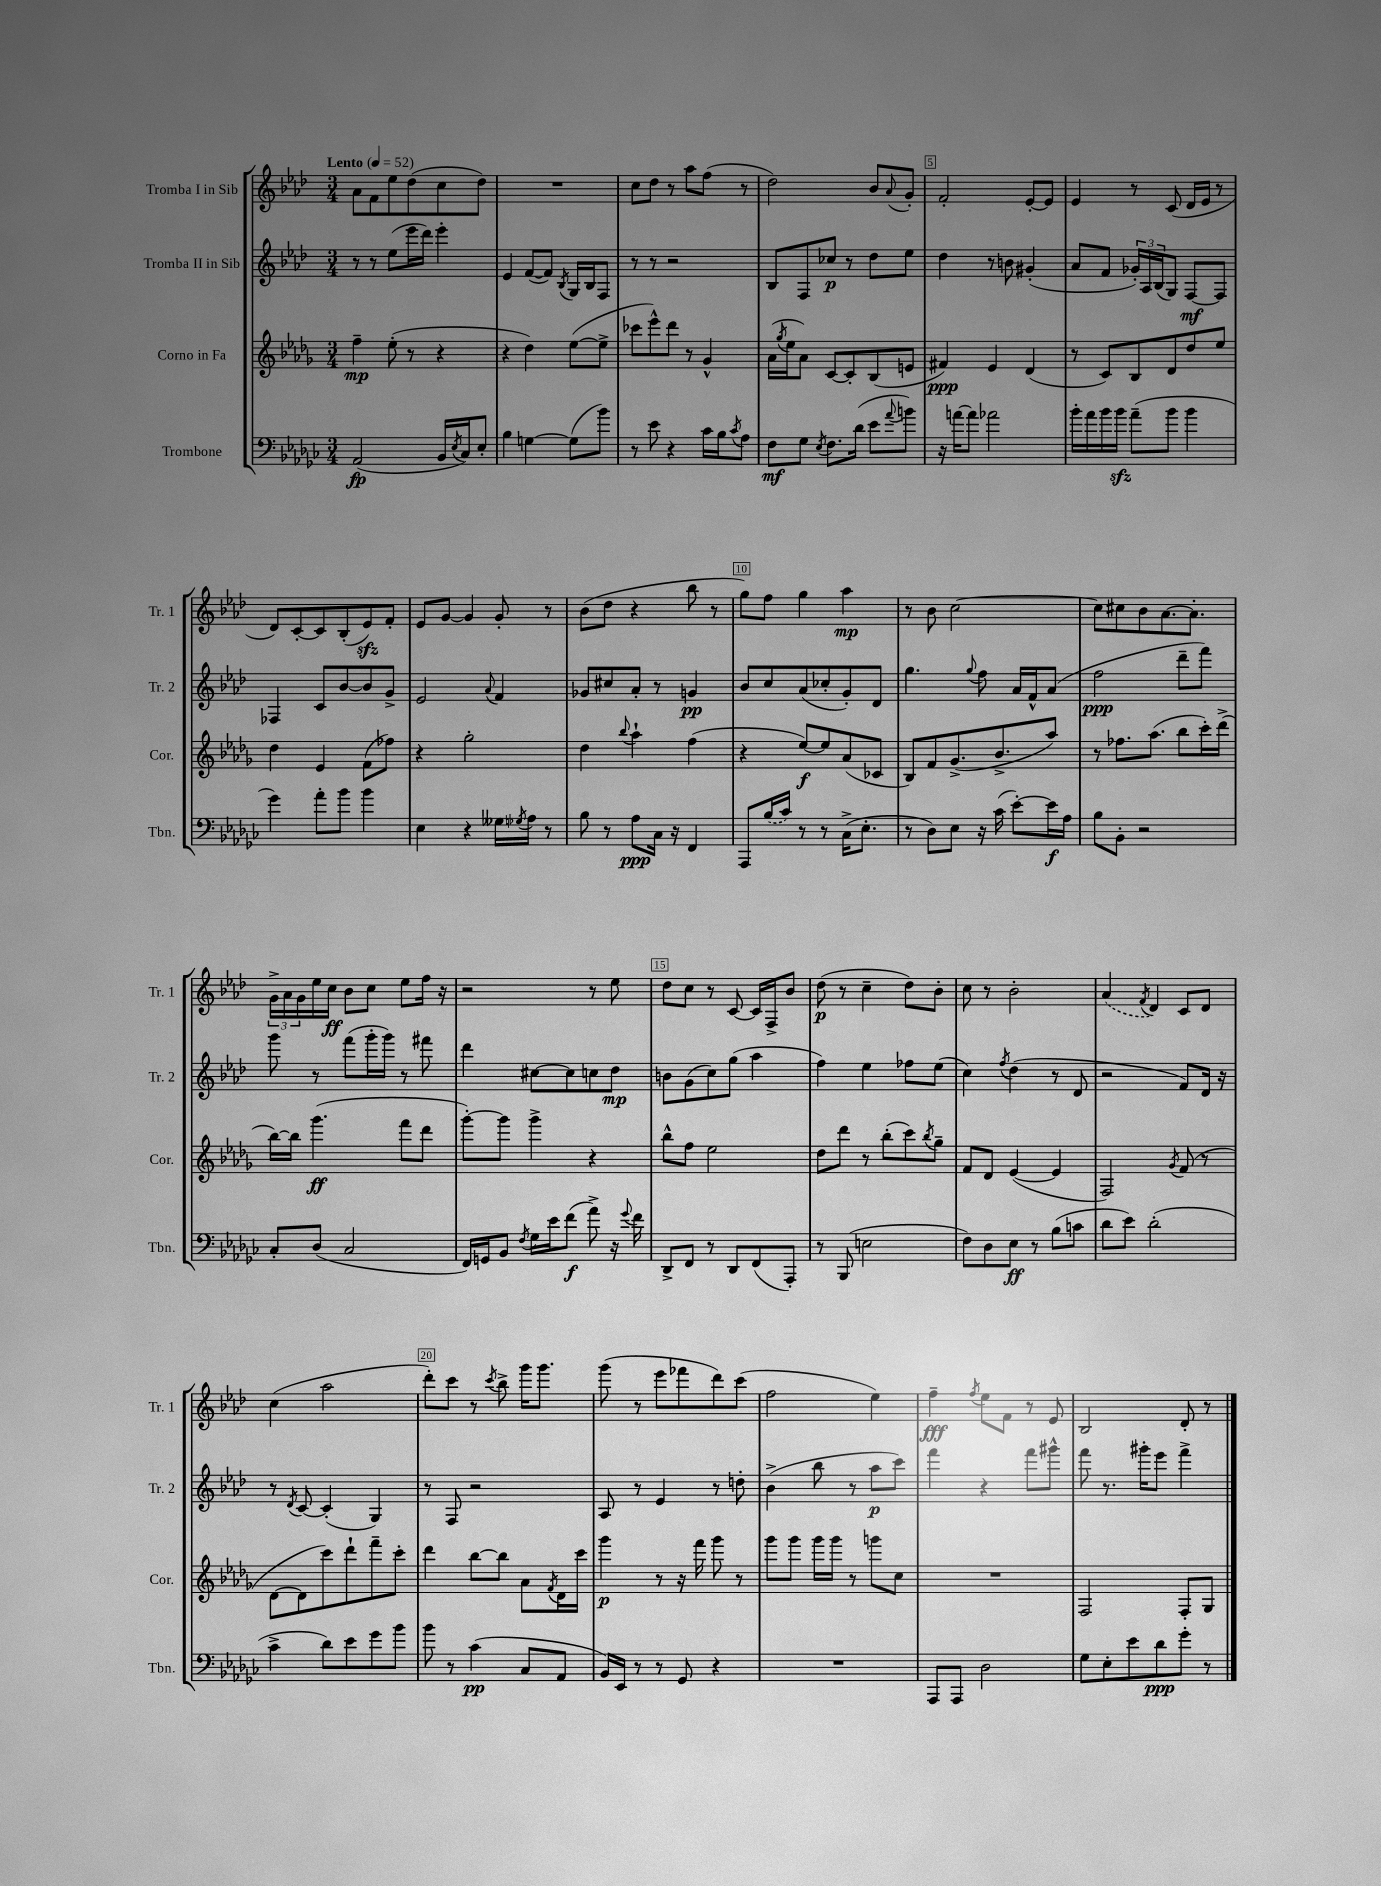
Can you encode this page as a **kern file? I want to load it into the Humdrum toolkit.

**kern	**dynam	**kern	**dynam	**kern	**dynam	**kern	**dynam
*part4	*part4	*part3	*part3	*part2	*part2	*part1	*part1
*staff4	*staff4	*staff3	*staff3	*staff2	*staff2	*staff1	*staff1
*I"Trombone	*	*I"Corno in Fa	*	*I"Tromba II in Sib	*	*I"Tromba I in Sib	*
*I'Tbn.	*	*I'Cor.	*	*I'Tr. 2	*	*I'Tr. 1	*
*clefF4	*	*clefG2	*	*clefG2	*	*clefG2	*
*k[b-e-a-d-g-c-]	*	*k[b-e-a-d-g-]	*	*k[b-e-a-d-]	*	*k[b-e-a-d-]	*
*M3/4	*	*M3/4	*	*M3/4	*	*M3/4	*
*MM52	*	*MM52	*	*MM52	*	*MM52	*
=1	=1	=1	=1	=1	=1	=1	=1
!	!	!	!	!	!	!LO:TX:a:B:t=Lento	!
(2AA-/	fp	4ff~\	mp	8r	.	8a-\L	.
.	.	.	.	8r	.	8f\	.
.	.	(8ee-'\	.	(8ee-\L	.	8ee-\	.
.	.	8r	.	16eee-\L	.	(8dd-\	.
.	.	.	.	16ddd-\JJ)	.	.	.
16BB-/LL	.	4r	.	4eee-'\	.	8cc\	.
8qE-/	.	.	.	.	.	.	.
16C-/J)	.	.	.	.	.	.	.
8E-'/J	.	.	.	.	.	8dd-\J)	.
=2	=2	=2	=2	=2	=2	=2	=2
4B-\	.	4r	.	4e-/	.	2.r	.
[4Gn\	.	4dd-\)	.	([8f/L	.	.	.
.	.	.	.	8f/J])	.	.	.
.	.	.	.	8qB-/	.	.	.
(8G\L]	.	([8ee-\L	.	16G/LL	.	.	.
.	.	.	.	16B-/J	.	.	.
8b-\J)	.	8ee-^\J]	.	8F/J	.	.	.
=3	=3	=3	=3	=3	=3	=3	=3
8r	.	8ccc-X\L	.	8r	.	8cc\L	.
8e-\	.	8eee-^^\)	.	8r	.	8dd-\J	.
4r	.	8ddd-\J	.	2r	.	8r	.
.	.	8r	.	.	.	8aa-\L	.
16c-\LL	.	4g-^^/	.	.	.	(8ff\J	.
16B-\J	.	.	.	.	.	.	.
8qc-/	.	.	.	.	.	.	.
8A-\J	.	.	.	.	.	8r	.
=4	=4	=4	=4	=4	=4	=4	=4
8F\L	mf	(16a-\LL	.	8B-/L	.	2dd-\)	.
.	.	8qgg-/	.	.	.	.	.
.	.	16ee-\J	.	.	.	.	.
8G-\J	.	8a-\J)	.	8F/	.	.	.
8qE-/	.	.	.	.	.	.	.
8.F\L	.	[8c/L	.	8cc-X/J	p	.	.
.	.	8c'/]	.	8r	.	.	.
(16d-\Jk	.	.	.	.	.	.	.
8e-\L	.	(8B-/	.	8dd-\L	.	8b-/L	.
8qqa-/	.	.	.	.	.	8qqa-/	.
8bn\J)	.	8en/J	.	8ee-\J	.	8g'/J	.
=5	=5	=5	=5	=5	=5	=5	=5
16r	.	4f#X/)	ppp	4dd-\	.	2f'/	.
[16an\KL	.	.	.	.	.	.	.
8a\J]	.	.	.	.	.	.	.
2a-X\	.	4e-/	.	8r	.	.	.
.	.	.	.	8bn\	.	.	.
.	.	(4d-/	.	(4g#X'/	.	[8e-'/L	.
.	.	.	.	.	.	8e-/J]	.
=6	=6	=6	=6	=6	=6	=6	=6
16b-'\LL	.	8r	.	8a-/L	.	4e-/	.
16a-\	.	.	.	.	.	.	.
16b-\	.	8c/L)	.	8f/J	.	.	.
16b-zz\JJ	.	.	.	.	.	.	.
(8a-~\L	.	8B-/	.	24g-X'/LL)	.	8r	.
.	.	.	.	24A-/	.	.	.
.	.	.	.	(24B-/J	.	.	.
8b-\J	.	8d-/	.	8G/J)	.	(8c/	.
4b-\	.	8dd-/	.	[8F/L	mf	16d-/LL	.
.	.	.	.	.	.	16e-/JJ	.
.	.	8ee-/J	.	8F/J]	.	8r	.
!!LO:LB:g=z
=7	=7	=7	=7	=7	=7	=7	=7
4g-\)	.	4dd-\	.	4F-X/	.	8d-/L)	.
.	.	.	.	.	.	[8c'/	.
8a-'\L	.	4e-/	.	8c/L	.	8c/]	.
8b-\J	.	.	.	[8b-/	.	(8B-'/	.
4b-\	.	(8f\L	.	8b-/]	.	8e-zz/)	.
.	.	8ff-X\J)	.	8g^/J	.	8f'/J	.
=8	=8	=8	=8	=8	=8	=8	=8
4E-\	.	4r	.	2e-/	.	8e-/L	.
.	.	.	.	.	.	[8g/J	.
4r	.	2gg-'\	.	.	.	4g/]	.
.	.	.	.	8qqa-/	.	.	.
16G--X\LL	.	.	.	4f/	.	8g'/	.
8qG-X/	.	.	.	.	.	.	.
16A-\JJ	.	.	.	.	.	.	.
8r	.	.	.	.	.	8r	.
=9	=9	=9	=9	=9	=9	=9	=9
8B-\	.	4dd-\	.	8g-X/L	.	(8b-\L	.
8r	.	.	.	8cc#X/	.	8dd-\J	.
.	.	8qqbb-/	.	.	.	.	.
8A-\L	ppp	4aa-`\	.	8a-'/J	.	4r	.
16C-\Jk	.	.	.	8r	.	.	.
16r	.	.	.	.	.	.	.
4FF/	.	(4ff\	.	4gn/	pp	8bb-\	.
.	.	.	.	.	.	8r	.
=10	=10	=10	=10	=10	=10	=10	=10
8AAA-/L	.	4r	.	8b-/L	.	8gg\L)	.
(16B-/L	.	.	.	8cc/	.	8ff\J	.
16c-/JJ)	.	.	.	.	.	.	.
8r	.	[8ee-/L)	f	(8a-/	.	4gg\	.
8r	.	8ee-/]	.	8cc-X'/	.	.	.
(16C-^\KL	.	(8a-/	.	8g'/)	.	4aa-\	mp
8.E-'\J	.	.	.	.	.	.	.
.	.	8c-X/J	.	8d-/J	.	.	.
=11	=11	=11	=11	=11	=11	=11	=11
8r	.	8B-/L)	.	4.gg\	.	8r	.
8D-\L)	.	8f/	.	.	.	8b-\	.
8E-\J	.	(8.g-^/	.	.	.	[2cc\	.
.	.	.	.	8qqgg/	.	.	.
16r	.	.	.	8ff\	.	.	.
(16c-\	.	8.b-^/	.	.	.	.	.
[8e-'\L)	.	.	.	16a-/LL	.	.	.
.	.	.	.	16f^^/J	.	.	.
16e-\L]	f	8aa-/J)	.	(8a-/J	.	.	.
16A-\JJ	.	.	.	.	.	.	.
=12	=12	=12	=12	=12	=12	=12	=12
8B-\L	.	8r	.	2ff\	ppp	8cc\L]	.
8BB-'\J	.	8.ff-X\L	.	.	.	8cc#X\	.
2r	.	.	.	.	.	8b-\	.
.	.	(8.aa-\J	.	.	.	.	.
.	.	.	.	.	.	[8.a-\	.
.	.	8bb-\L	.	8ddd-~\L	.	.	.
.	.	.	.	.	.	8.a-'\J]	.
.	.	16ccc'\L)	.	8fff\J)	.	.	.
.	.	(16ddd-^\JJ	.	.	.	.	.
!!LO:LB:g=z
=13	=13	=13	=13	=13	=13	=13	=13
8C-'/L	.	[16bb-\LL)	.	8ggg\	.	24g^\LL	.
.	.	.	.	.	.	24a-\	.
.	.	16bb-\JJ]	.	.	.	.	.
.	.	.	.	.	.	24g\	.
(8D-/J	.	(4.ggg-\	ff	8r	.	16ee-\	.
.	.	.	.	.	.	16cc\JJ	ff
2C-/	.	.	.	(8fff\L	.	8b-\L	.
.	.	.	.	16ggg'\L	.	8cc\J	.
.	.	.	.	16ggg\JJ)	.	.	.
.	.	8fff\L	.	8r	.	8ee-\L	.
.	.	8ddd-\J	.	8fff#X\	.	16ff\Jk	.
.	.	.	.	.	.	16r	.
=14	=14	=14	=14	=14	=14	=14	=14
16FF/LL)	.	[8ggg-'\L)	.	4ddd-\	.	2r	.
16GGn/J	.	.	.	.	.	.	.
8BB-/J	.	8ggg-\J]	.	.	.	.	.
8qF/	.	.	.	.	.	.	.
16G-\LL	.	4ggg-^\	.	[8cc#X\L	.	.	.
16e-\J	.	.	.	.	.	.	.
(8f\J	f	.	.	8cc#\]	.	.	.
8a-^\)	.	4r	.	8ccn\	.	8r	.
16r	.	.	.	8dd-\J	mp	8ee-\	.
8qqg-/	.	.	.	.	.	.	.
16f\	.	.	.	.	.	.	.
=15	=15	=15	=15	=15	=15	=15	=15
8DD-^/L	.	8bb-^^\L	.	8bn\L	.	8dd-\L	.
8FF/J	.	8ff\J	.	(8g\	.	8cc\J	.
8r	.	2ee-\	.	8cc\)	.	8r	.
8DD-/L	.	.	.	(8gg\J	.	[8c/	.
(8FF/	.	.	.	4aa-\	.	16c/LL]	.
.	.	.	.	.	.	16F^/J	.
8AAA-'/J)	.	.	.	.	.	8b-/J	.
=16	=16	=16	=16	=16	=16	=16	=16
8r	.	8dd-\L	.	4ff\)	.	(8dd-\	p
(8BBB-/	.	8ddd-\J	.	.	.	8r	.
2En\	.	8r	.	4ee-\	.	4cc~\	.
.	.	(8bb-'\L	.	.	.	.	.
.	.	8ccc\)	.	8ff-X\L	.	8dd-\L)	.
.	.	8qbb-/	.	.	.	.	.
.	.	8gg-~\J	.	(8ee-\J	.	8b-'\J	.
=17	=17	=17	=17	=17	=17	=17	=17
8F\L)	.	8f/L	.	4cc\)	.	8cc\	.
8D-\	.	8d-/J	.	.	.	8r	.
.	.	.	.	8qff/	.	.	.
8E-\J	ff	([4e-/	.	(4dd-\	.	2b-'\	.
8r	.	.	.	.	.	.	.
(8B-\L	.	4e-/]	.	8r	.	.	.
8cn\J	.	.	.	8d-/	.	.	.
=18	=18	=18	=18	=18	=18	=18	=18
8d-\L	.	2F/)	.	2r	.	(4a-/	.
8e-\J)	.	.	.	.	.	.	.
.	.	.	.	.	.	8qf/	.
(2d-'\	.	.	.	.	.	4d-/)	.
.	.	8qg-/	.	.	.	.	.
.	.	(8f/	.	8f/L)	.	8c/L	.
.	.	8r	.	16d-/Jk	.	8d-/J	.
.	.	.	.	16r	.	.	.
!!LO:LB:g=z
=19	=19	=19	=19	=19	=19	=19	=19
4c-^\	.	[8d-\L	.	8r	.	(4cc\	.
.	.	.	.	8qd-/	.	.	.
.	.	8d-\]	.	[8c/	.	.	.
8d-\L)	.	8ccc\)	.	(4c'/]	.	2aa-\	.
8e-\	.	8ddd-`\	.	.	.	.	.
8g-\	.	8fff~\	.	4G/)	.	.	.
8b-\J	.	8ccc'\J	.	.	.	.	.
=20	=20	=20	=20	=20	=20	=20	=20
8b-\	.	4ddd-\	.	8r	.	8ddd-'\L)	.
8r	.	.	.	8F/	.	8ccc\J	.
(4c-\	pp	[8bb-\L	.	2r	.	8r	.
.	.	.	.	.	.	8qccc/	.
.	.	8bb-\J]	.	.	.	8bb-^\	.
8C-/L	.	8a-\L	.	.	.	16ggg\KL	.
.	.	.	.	.	.	8.ggg\J	.
.	.	8qf/	.	.	.	.	.
8AA-/J	.	16d-\L	.	.	.	.	.
.	.	16ccc\JJ	.	.	.	.	.
=21	=21	=21	=21	=21	=21	=21	=21
16BB-/LL)	.	4ggg-\	p	8A-/	.	(8ggg\	.
16EE-/JJ	.	.	.	.	.	.	.
8r	.	.	.	8r	.	8r	.
8r	.	8r	.	4e-/	.	8eee-\L	.
8GG-/	.	16r	.	.	.	8fff-X\	.
.	.	16fff\	.	.	.	.	.
4r	.	8ggg-\	.	8r	.	8ddd-\)	.
.	.	8r	.	8ddn'\	.	(8ccc\J	.
=22	=22	=22	=22	=22	=22	=22	=22
2.r	.	8ggg-\L	.	(4b-^\	.	2ff\	.
.	.	8ggg-\J	.	.	.	.	.
.	.	16ggg-\LL	.	8bb-\	.	.	.
.	.	16ggg-\JJ	.	.	.	.	.
.	.	8r	.	8r	.	.	.
.	.	8gggn\L	.	8aa-\L	p	4ee-\)	.
.	.	8cc\J	.	8ccc\J)	.	.	.
=23	=23	=23	=23	=23	=23	=23	=23
8AAA-/L	.	2.r	.	4fff\	.	4ff~\	fff
8AAA-/J	.	.	.	.	.	.	.
.	.	.	.	.	.	8qff/	.
2D-\	.	.	.	4r	.	8ee-\L	.
.	.	.	.	.	.	8f\J	.
.	.	.	.	8fff\L	.	8r	.
.	.	.	.	8ggg#X^^\J	.	8e-/	.
=24	=24	=24	=24	=24	=24	=24	=24
8G-\L	.	2F/	.	8fff\	.	2B-/	.
8E-'\	.	.	.	8.r	.	.	.
8e-\	.	.	.	.	.	.	.
.	.	.	.	16ggg#X'\KL	.	.	.
8d-\	ppp	.	.	8eee-\J	.	.	.
8g-'\J	.	8F'/L	.	4fff^\	.	8d-'/	.
8r	.	8G-/J	.	.	.	8r	.
==	==	==	==	==	==	==	==
*-	*-	*-	*-	*-	*-	*-	*-
